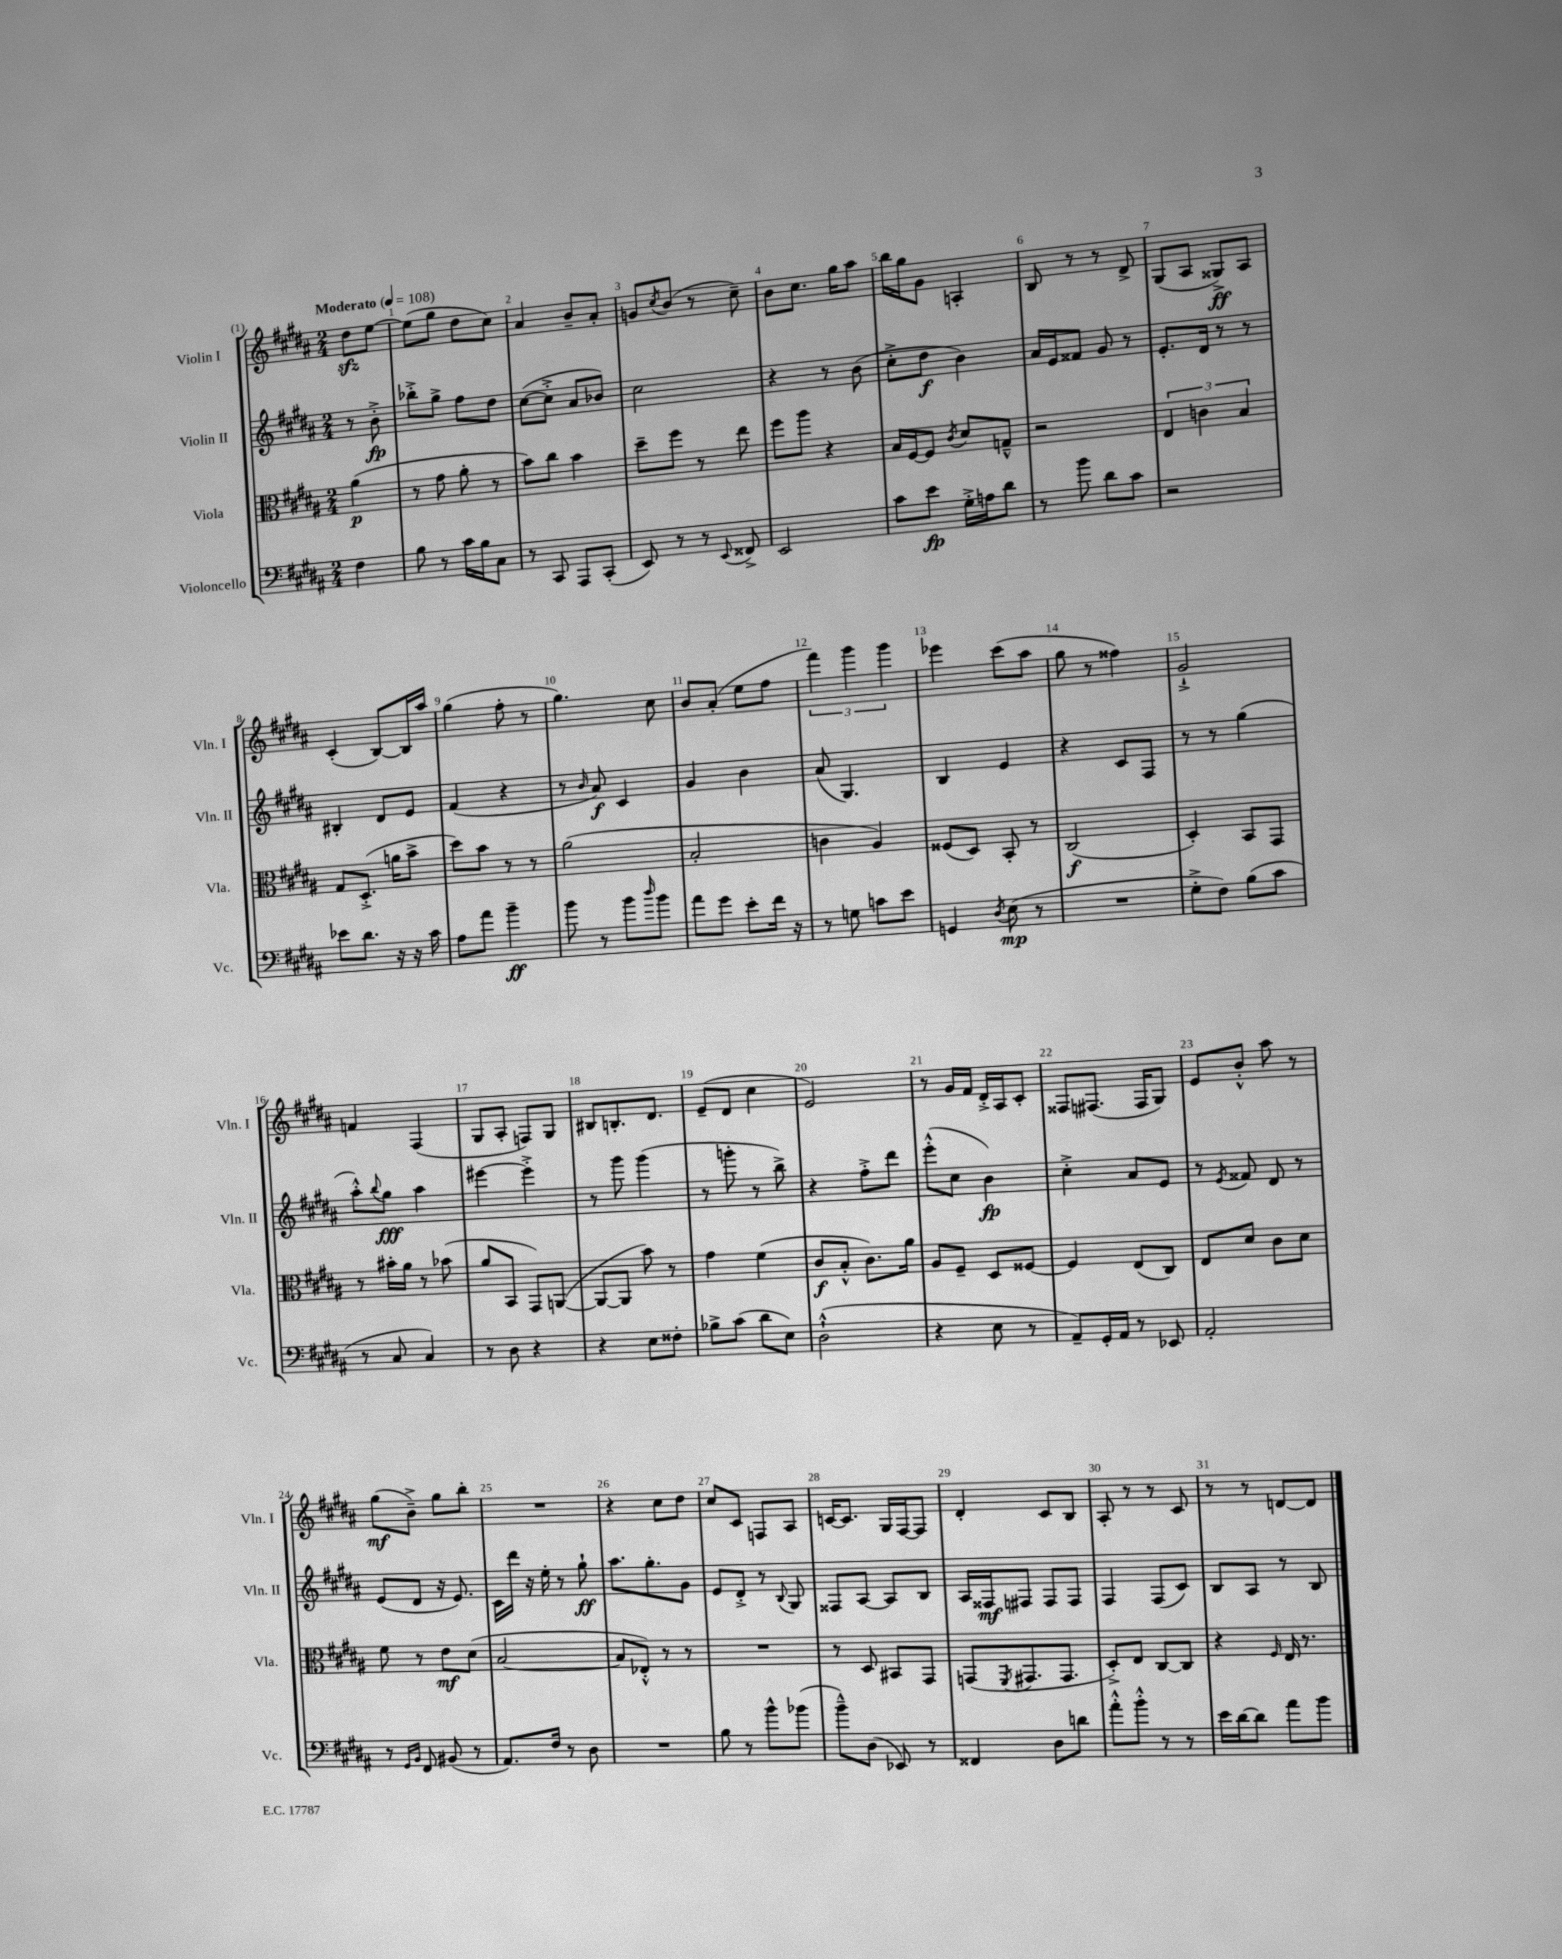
<<
\new StaffGroup <<
\new Staff = "s0" \with { instrumentName = "Violin I" shortInstrumentName = "Vln. I" } {
    \clef treble \key b \major \numericTimeSignature \time 2/4 \partial 4 \tempo "Moderato" 4 = 108
    dis''8\sfz e''8~ |
    e''8( gis''8 dis''8 cis''8) |
    ais'4 b'8-- ais'8-. |
    g'8 \acciaccatura { cis''8 } b'8( r8 cis''8--) |
    b'8 cis''8. gis''16 ais''8 |
    b''16 gis''16 gis'8 a4-. |
    b8 r8 r8 dis'8-> |
    gis8( ais8 gisis8->\ff) ais8 |
    cis'4-.( b8~) b16 ais''16 |
    gis''4( fis''8-. r8 |
    gis''4.) cis''8 |
    b'8 ais'8-.( e''8 fis''8 |
    \tuplet 3/2 { fis'''4) gis'''4 gis'''4 } |
    ees'''4 cis'''8( ais''8 |
    gis''8 r8 fisis''4) |
    gis'2-!-> |
    f'4 fis4( |
    gis8 ais8-. f8) gis8 |
    bis8 b8.-. dis'8. |
    e'8--( dis'8 cis''4 |
    e'2) |
    r8 gis'16 fis'16 dis'16-.-> ais16 cis'8-. |
    fisis8 fis8.( fis16 gis8) |
    e'8 b'8-.-^ ais''8 r8 |
    gis''8\mf( b'8--->) gis''8 b''8-. |
    R2 |
    r4 cis''8 dis''8 |
    cis''8 cis'8 f8 ais8 |
    c'16~ c'8. gis16 fis16~ fis8 |
    dis'4-. cis'8 b8 |
    ais8-. r8 r8 cis'8 |
    r8 r8 d'8~ d'8 \bar "|." |
}
\new Staff = "s1" \with { instrumentName = "Violin II" shortInstrumentName = "Vln. II" } {
    \clef treble \key b \major \numericTimeSignature \time 2/4 \partial 4
    r8 b'8-.->\fp |
    bes''8-.-> gis''8-> fis''8 dis''8 |
    cis''8~( cis''8-.-> ais'8 bes'8) |
    cis''2 |
    r4 r8 b'8( |
    cis''8-.-> dis''8\f b'4) |
    ais'16 e'16 fisis'8 gis'8 r8 |
    e'8.-. dis'16 r8 r8 |
    bis4-. dis'8 e'8 |
    fis'4( r4 |
    r8 \grace { b'16 } ais'8\f) cis'4 |
    gis'4 b'4 |
    ais'8( gis4.) |
    b4 e'4 |
    r4 cis'8 fis8 |
    r8 r8 gis''4( |
    ais''8-.-^) \appoggiatura { b''8 } gis''8\fff ais''4 |
    eis'''4~ eis'''4-.-> |
    r8 gis'''8 gis'''4( |
    r8 g'''8-. r8 b''8->) |
    r4 fis''8-.-> dis'''8 |
    e'''8-.-^( cis''8 b'4\fp) |
    cis''4-.-> ais'8 e'8 |
    r8 \acciaccatura { e'8 } fisis'8 dis'8 r8 |
    e'8( dis'8 r16 e'8.) |
    cis'16 dis'''16 r16 e''16-. r8 gis''8-!\ff |
    ais''8. gis''8.-. gis'8 |
    e'8 dis'8-.-> r8 \appoggiatura { b8 } gis8 |
    fisis8 ais8~ ais8 b8 |
    ais16 fisis16\mf fis8 fis8 fis8 |
    fis4 fis8( cis'8) |
    b8 ais8 r8 b8 \bar "|." |
}
\new Staff = "s2" \with { instrumentName = "Viola" shortInstrumentName = "Vla." } {
    \clef alto \key b \major \numericTimeSignature \time 2/4 \partial 4
    ais'4\p( |
    r8 gis'8 ais'8-. r8 |
    b'8) cis''8 b'4 |
    dis''8-- fis''8 r8 e''8 |
    fis''8 ais''8 r4 |
    b16 fis16~ fis8 \acciaccatura { cis'8 } dis'8 g8---^ |
    r2 |
    \tuplet 3/2 { e4 c'4 b4 } |
    gis8 dis8.-.->( a'16 b'8-> |
    dis''8) b'8 r8 r8 |
    ais'2( |
    b2-. |
    c'4 ais4) |
    fisis8( dis8) b,8-. r8 |
    cis2\f( |
    dis4-.) b,8 gis,8 |
    r8 bis'16-. ais'16 r8 bes'8( |
    ais'8 b,8 gis,8) a,8~( |
    a,8~ a,8 b'8) r8 |
    gis'4 fis'4( |
    cis'8\f b8-.-^ cis'8.) ais'16 |
    ais8 fis8-- dis8 fisis8~ |
    fisis4 e8( cis8) |
    e8 dis'8 cis'8 dis'8 |
    fis'8 r8 e'8\mf dis'8( |
    b2~ |
    b8 ees8-.-^) r8 r8 |
    R2 |
    r8 dis8 bis,8 gis,8 |
    g,8( \acciaccatura { fis,8 } gis,8. gis,8. |
    dis8-.->) e8 cis8~ cis8 |
    r4 \grace { fis16 } e16 r8. \bar "|." |
}
\new Staff = "s3" \with { instrumentName = "Violoncello" shortInstrumentName = "Vc." } {
    \clef bass \key b \major \numericTimeSignature \time 2/4 \partial 4
    fis4 |
    b8 r8 cis'16 b16 cis8 |
    r8 cis,8 ais,,8 cis,8-.( |
    e,8) r8 r8 \appoggiatura { e,8 } fisis,8-> |
    e,2 |
    cis'8 e'8\fp gis16-.-> a16 dis'8 |
    r8 b'8 dis'8 cis'8 |
    r2 |
    ees'8 dis'8. r16 r16 cis'16 |
    ais8 ais'8 b'4--\ff |
    b'8 r8 b'8 \grace { dis''16 } b'8 |
    ais'8 gis'8 e'8-. fis'16 r16 |
    r8 g8 c'8 e'8 |
    g,4 \acciaccatura { dis8 } e8\mp( r8 |
    R2 |
    gis8-.-> fis8) b8( cis'8 |
    r8 cis8 cis4) |
    r8 dis8 r4 |
    r4 e8 fisis8-. |
    bes8-> cis'8( dis'8 e8) |
    dis2-!-^( |
    r4 e8 r8 |
    ais,8--) gis,16-. ais,16 r8 ees,8 |
    ais,2-. |
    r8 \grace { gis,16 b,16 } fis,8 bis,8( r8 |
    ais,8.) fis16 r8 dis8 |
    R2 |
    b8 r8 b'8-^ bes'8( |
    b'8---^) dis8( ees,8) r8 |
    fisis,4 dis8 d'8 |
    ais'8-.-^ b'8-.-^ r8 r8 |
    e'16 dis'16~ dis'8 ais'8 b'8 \bar "|." |
}
>>
>>
\layout { \context { \Score \override BarNumber.break-visibility = ##(#f #t #t) barNumberVisibility = #all-bar-numbers-visible } }
